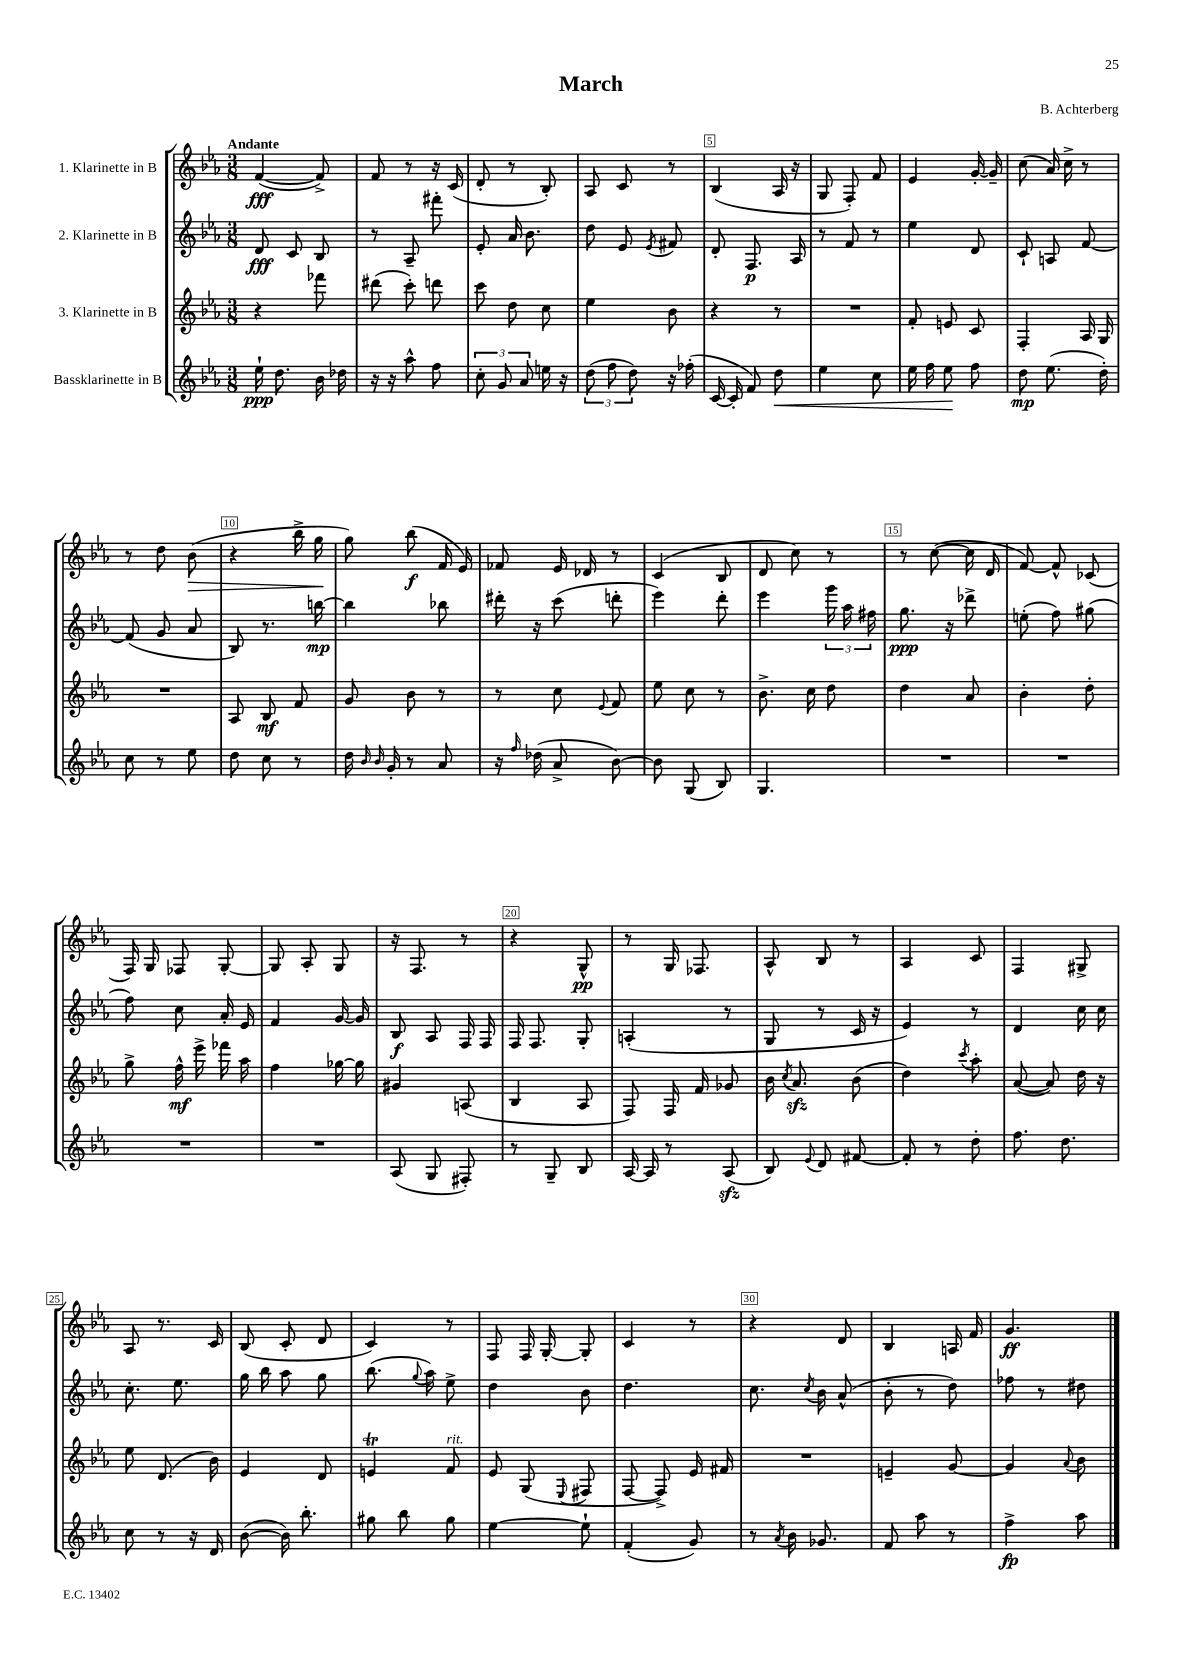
\header { title = "March" composer = "B. Achterberg" }
<<
\new StaffGroup <<
\new Staff = "s0" \with { instrumentName = "1. Klarinette in B" } {
    \clef treble \key ees \major \numericTimeSignature \time 3/8 \tempo "Andante"
    \autoBeamOff f'4~\fff( f'8->) |
    f'8 r8 r16 c'16( |
    d'8-. r8 bes8-.) |
    aes8 c'8 r8 |
    bes4( aes16 r16 |
    g8 f8-.) f'8 |
    ees'4 g'16~-. g'16-- |
    c''8( aes'16) c''16-> r8 |
    r8 d''8 bes'8\>( |
    r4 bes''16-> g''16\! |
    g''8) bes''8\f( f'16 ees'16) |
    fes'8 ees'16 des'16 r8 |
    c'4( bes8 |
    d'8 c''8) r8 |
    r8 c''8~( c''16 d'16 |
    f'8~) f'8-^ ces'8( |
    f16) g16 fes8 g8~-. |
    g8 aes8-. g8 |
    r16 f8. r8 |
    r4 g8-^\pp |
    r8 g16 fes8. |
    aes8-^ bes8 r8 |
    aes4 c'8 |
    f4 gis8-> |
    aes8 r8. c'16 |
    bes8( c'8-. d'8 |
    c'4) r8 |
    f8 f16 g16~-. g8-. |
    c'4 r8 |
    r4 d'8 |
    bes4 a16 f'16 |
    g'4.\ff \bar "|." |
}
\new Staff = "s1" \with { instrumentName = "2. Klarinette in B" } {
    \clef treble \key ees \major \numericTimeSignature \time 3/8
    \autoBeamOff d'8\fff c'8 bes8 |
    r8 aes8-- fis'''8-. |
    ees'8-. aes'16 bes'8. |
    d''8 ees'8 \acciaccatura { ees'8 } fis'8 |
    d'8-. f8.\p aes16 |
    r8 f'8 r8 |
    ees''4 d'8 |
    c'8-! a8 f'8~ |
    f'8( g'8 aes'8 |
    bes8) r8. b''16~\mp |
    b''4 bes''8 |
    dis'''16-. r16 c'''8( d'''8-. |
    ees'''4) d'''8-. |
    ees'''4 \tuplet 3/2 { g'''16 aes''16 fis''16 } |
    g''8.\ppp r16 des'''8-> |
    e''8-.( f''8) gis''8( |
    f''8) c''8 aes'16-. ees'16 |
    f'4 g'16~ g'16 |
    bes8\f aes8 f16 f16 |
    f16 f8. g8-. |
    a4-.( r8 |
    g8 r8 c'16 r16 |
    ees'4) r8 |
    d'4 c''16 c''16 |
    c''8.-. ees''8. |
    g''16 bes''16 aes''8 g''8 |
    bes''8.( \appoggiatura { g''8 } aes''16) ees''8-> |
    d''4 bes'8 |
    d''4. |
    c''8. \acciaccatura { c''8 } bes'16 aes'8-^( |
    bes'8-. r8 d''8) |
    fes''8 r8 dis''8 \bar "|." |
}
\new Staff = "s2" \with { instrumentName = "3. Klarinette in B" } {
    \clef treble \key ees \major \numericTimeSignature \time 3/8
    \autoBeamOff r4 fes'''8 |
    dis'''8( c'''8-.) d'''8 |
    c'''8 d''8 c''8 |
    ees''4 bes'8 |
    r4 r8 |
    R4. |
    f'8-. e'8 c'8 |
    f4-. aes16 g16 |
    R4. |
    aes8 bes8\mf f'8 |
    g'8 bes'8 r8 |
    r8 c''8 \appoggiatura { ees'8 } f'8 |
    ees''8 c''8 r8 |
    bes'8.-> c''16 d''8 |
    d''4 aes'8 |
    bes'4-. d''8-. |
    g''8-> f''16-^\mf ees'''16-> fes'''16 aes''16 |
    f''4 ges''16~ ges''16 |
    gis'4 a8( |
    bes4 aes8 |
    f8) f16 f'16 ges'8 |
    bes'16 \acciaccatura { c''8 } aes'8.\sfz bes'8( |
    d''4) \acciaccatura { c'''8 } aes''8-. |
    aes'8~( aes'8) d''16 r16 |
    ees''8 d'8.( bes'16) |
    ees'4 d'8 |
    e'4\trill f'8^\markup { \italic "rit." } |
    ees'8 g8( \appoggiatura { ees8 } fis8 |
    f8~ f8->) ees'16 fis'16 |
    R4. |
    e'4-- g'8~ |
    g'4 \appoggiatura { aes'8 } bes'8 \bar "|." |
}
\new Staff = "s3" \with { instrumentName = "Bassklarinette in B" } {
    \clef treble \key ees \major \numericTimeSignature \time 3/8
    \autoBeamOff ees''16-!\ppp d''8. bes'16 des''16 |
    r16 r16 aes''8-^ f''8 |
    \tuplet 3/2 { c''8-. g'8 aes'8 } e''16 r16 |
    \tuplet 3/2 { d''8( f''8 d''8) } r16 fes''16-.( |
    c'16~ c'16-. f'8) d''8\< |
    ees''4 c''8 |
    ees''16 f''16 ees''8\! f''8 |
    d''8\mp ees''8.( d''16-.) |
    c''8 r8 ees''8 |
    d''8 c''8 r8 |
    d''16 \grace { bes'16 bes'16 } g'16-. r8 aes'8 |
    r16 \grace { f''16 } des''16( aes'8-> bes'8~) |
    bes'8 g8( bes8) |
    g4. |
    R4. |
    R4. |
    R4. |
    R4. |
    aes8( g8 fis8-.) |
    r8 g8-- bes8 |
    aes16~ aes16 r8 aes8\sfz( |
    bes8) \appoggiatura { ees'8 } d'8 fis'8~ |
    fis'8-. r8 d''8-. |
    f''8. d''8. |
    c''8 r8 r16 d'16 |
    bes'8~( bes'16) bes''8.-. |
    gis''8 bes''8 gis''8 |
    ees''4~ ees''8-! |
    f'4-.( g'8) |
    r8 \acciaccatura { aes'8 } bes'16 ges'8. |
    f'8 aes''8 r8 |
    f''4->\fp aes''8 \bar "|." |
}
>>
>>
\layout { \context { \Score \override BarNumber.break-visibility = ##(#f #t #t) barNumberVisibility = #(every-nth-bar-number-visible 5) \override BarNumber.stencil = #(make-stencil-boxer 0.1 0.3 ly:text-interface::print) } }
